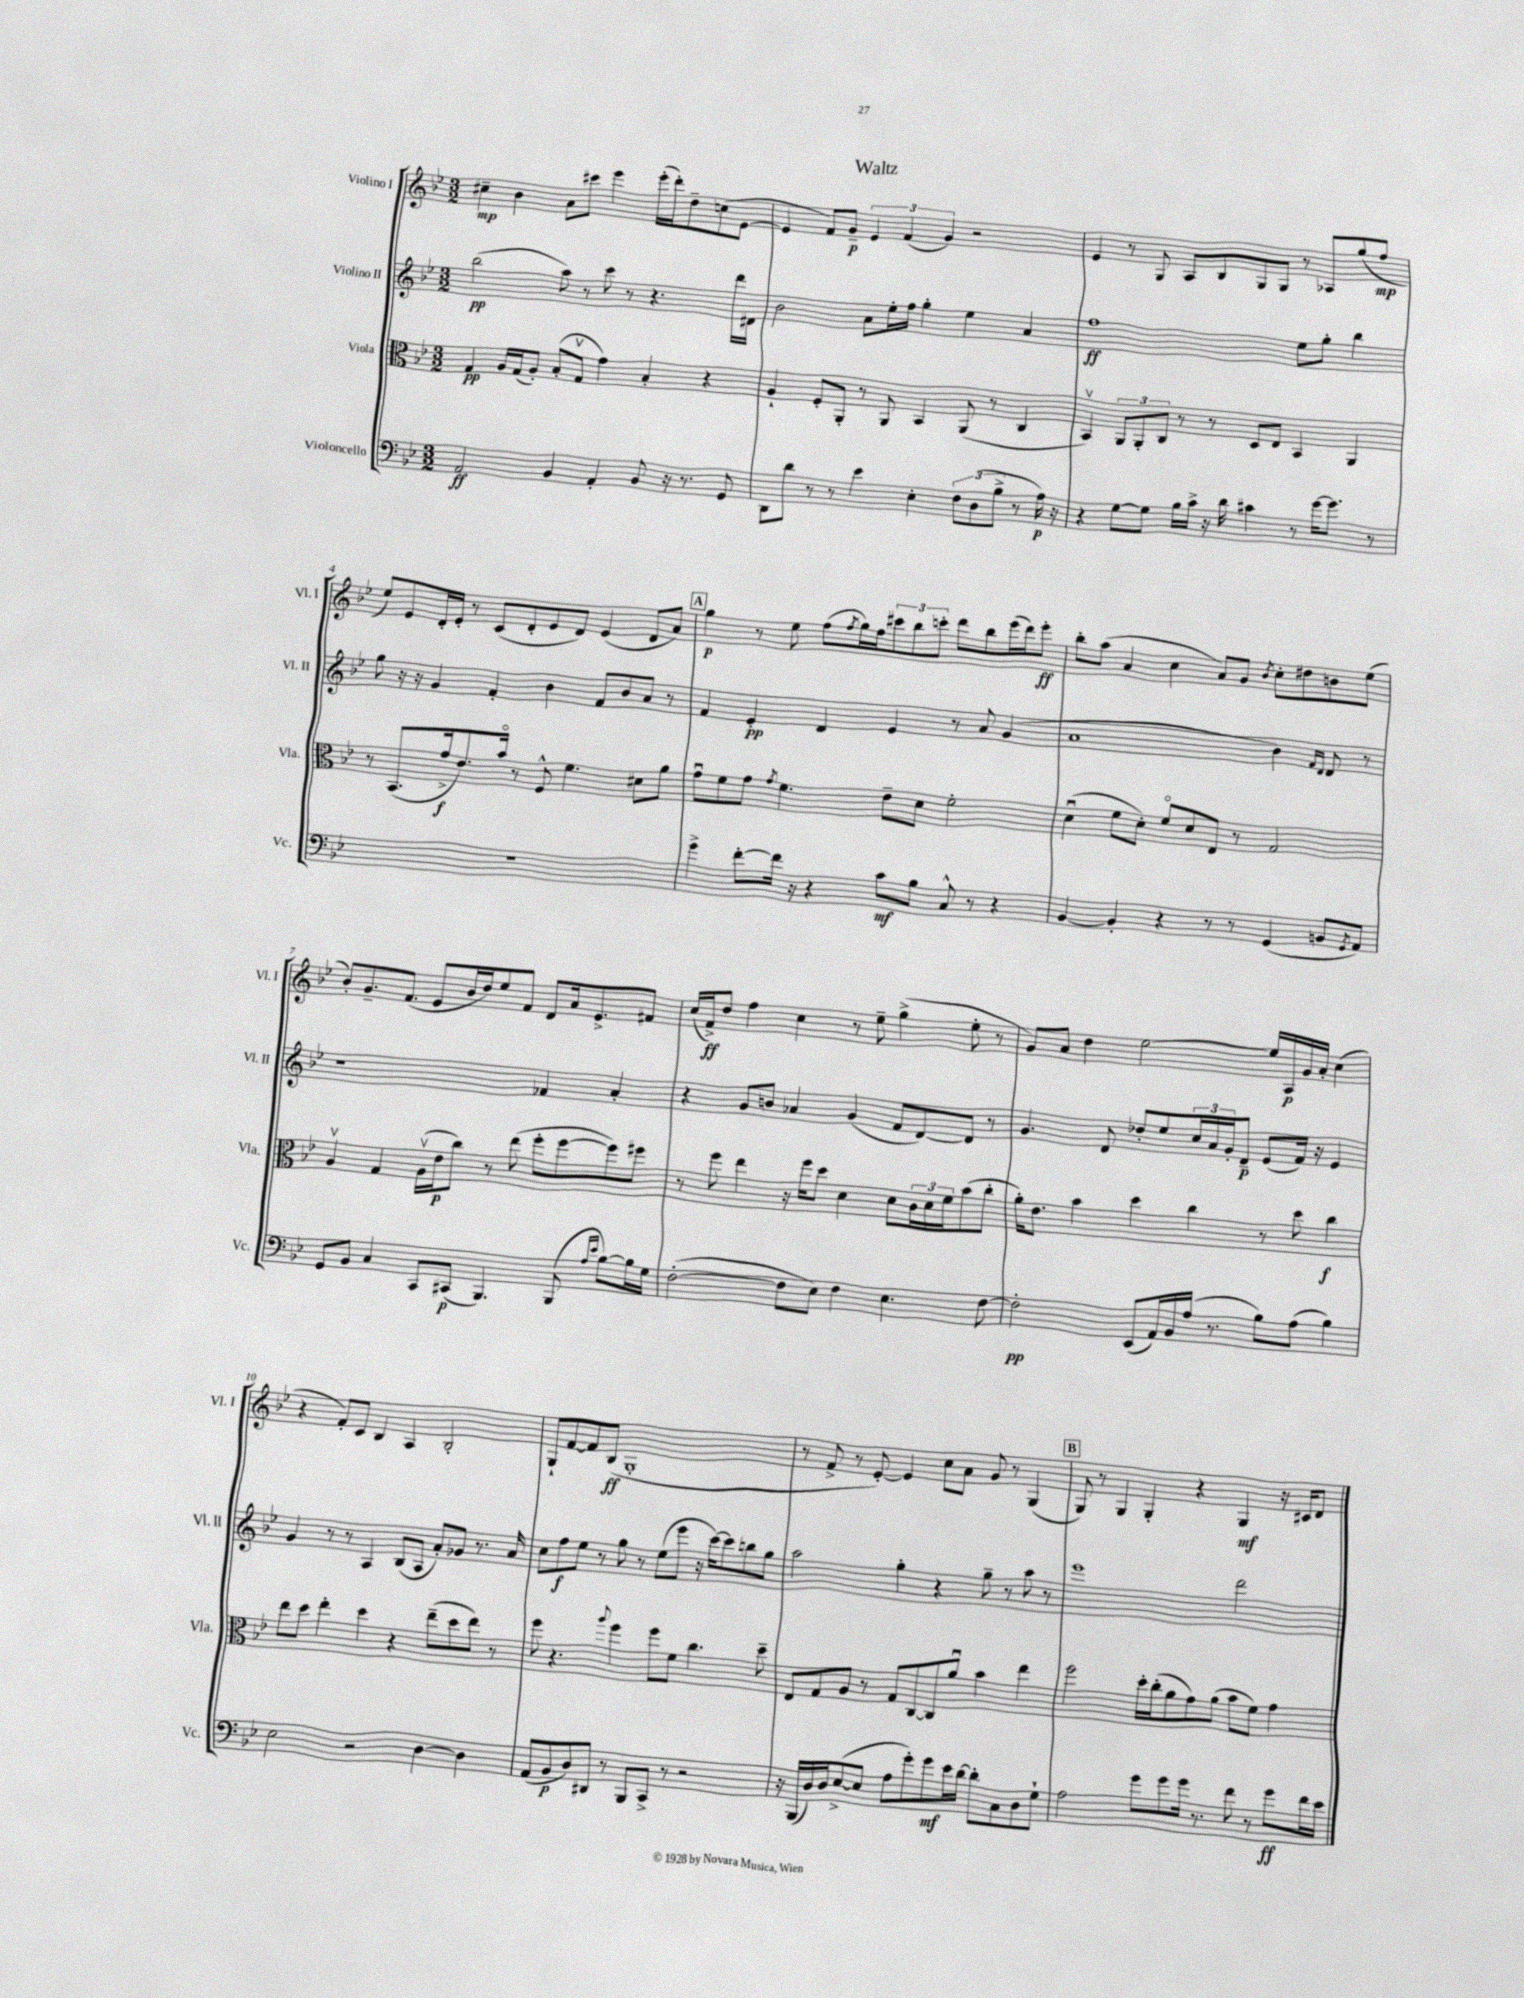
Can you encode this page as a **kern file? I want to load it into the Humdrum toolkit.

**kern	**kern	**kern	**kern
*staff4	*staff3	*staff2	*staff1
*clefF4	*clefC3	*clefG2	*clefG2
*k[b-e-]	*k[b-e-]	*k[b-e-]	*k[b-e-]
*M3/2	*M3/2	*M3/2	*M3/2
2AA/	4G/	(2bb-\	4cc#~\
.	16A/LL	.	4b-\
.	(16G/J	.	.
.	8A'/J)	.	.
4BB-/	(8B-'/L	8aa\)	8a\L
.	8Gv/J	8r	8ccc#\J
4AA'/	4g\)	8ccc\	4eee-\
.	.	8r	.
8BB-/	4B-'/	4.r	(16eee-'\LL
.	.	.	16ddd'\J)
16r	.	.	8dd~\
8.r	.	.	.
.	4r	.	(8cc\
8GG/	.	16ddd\LL	[8e-\J
.	.	16d#\JJ	.
=	=	=	=
8DD\L	4A`/	2b-\	4e-/]
8d\J	.	.	.
8r	8F'/L	.	8f/L)
8r	8AA'/J	.	8g~/J
4e-\	8r	8a\L	6e-/
.	8AA/	16ee-'\L	.
.	.	.	(6f/
.	.	16ff\JJ	.
4E-'\	4BB-/	4gg'\	.
.	.	.	6g/)
12F\L	(8AA/	4ee-\	2r
(12D\	.	.	.
.	8r	.	.
12B-^\J	.	.	.
8r	4C/	4a/	.
16A\)	.	.	.
16r	.	.	.
=	=	=	=
4r	4BB-v/)	1ff	4e-/
[8G\L	12AA/L	.	8r
.	12AA'/	.	.
8G\]J	.	.	8G/
.	12C/J	.	.
16B-\LL	8r	.	8A/L
16c^\JJ	.	.	.
16r	8r	.	8B-/
16d\	.	.	.
4c#\	8D/L	.	8G/
.	8E-/J	.	8G/J
8r	4BB-/	8ee-\L	8r
[16g\LK	.	8gg'\J	8A-/L
8.g\]J	.	.	.
.	4AA/	4bb-\	(8gg/
8r	.	.	8ff/J
=	=	=	=
1.r	8r	8gg\	8ee-/L)
.	(8.BB-/L	16r	8e-/
.	.	16r	.
.	.	4g/	16d'/L
.	16g^/k	.	16e-'/JJ
.	8.e-/)	.	8r
.	.	4f'/	(8c/L
.	16b-o/Jk	.	.
.	8r	.	8d'/
.	8F^^/	4b-\	8e-/
.	4.f\	.	8d/J)
.	.	8f/L	(4e-/
.	.	8b-/	.
.	8d#\L	8a/J	8d/L
.	8a\J	8r	8a/J)
=	=	=	=
4g^\	8gu\L	4f/	4gg\
.	8f\	.	.
[8f'\L	8g\J	4e-'/	8r
.	8qg/	.	.
16f\]Jk	4.f\	.	8ee-\
16r	.	.	.
4r	.	4d/	(8ff\L
.	.	.	8qff/
.	.	.	16gg\L)
.	.	.	16ff\J
8c\L	8e-~\L	4e-/	12ccc#\
.	.	.	12bb-\
8B-\J	8d\J	.	.
.	.	.	12ccc'\J
8C^^/	2f'\	8r	8ddd\L
8r	.	8a/	8bb-\
4r	.	(4g/	(16eee-\L
.	.	.	16ddd\J)
.	.	.	8eee-'\J
=	=	=	=
[4BB-/	(4du\	1a	8bb-'\L
.	.	.	(8aa\J
4BB-'/]	8f\L	.	4a/
.	8d'\J)	.	.
4r	8fo/L	.	4cc\
.	8d/	.	.
8r	8E-/J	.	8a/L)
8r	8r	.	8g/J
.	.	.	8qb-/
(4GG/	2G/	4b-\)	8cc'\L
.	.	.	8dd#\
.	.	16qqf/LL	.
.	.	16qqd/JJ	.
8BB/L	.	8d/	8b\
8qGG/	.	.	.
8AA/J)	.	8r	(8ee-\J
=	=	=	=
8GG/L	4Av/	1r	8b-'/L)
8BB-/J	.	.	8.g~/
4C/	4G/	.	.
.	.	.	(8.f/J
8CC/L	(16Av\LL	.	8e-/L
.	16e-\J	.	.
(8CC#/J	8cc\J)	.	16b-/L
.	.	.	16dd/J)
4.BBB-/)	8r	.	8ee-/
.	(8ee-\	.	8f/J
.	8ff'\L	4f-/	8d/L
(8BBB-/	[8ff\	.	16a/k
.	.	.	8.e-^/
16qqA/LL	.	.	.
16qqe-/JJ	.	.	.
[8B-\L)	8ff\])	4a'/	.
16B-\]L	8ff#\J	.	8f#/J
16G\JJ	.	.	.
=	=	=	=
([2F'\	8r	4r	(16cc/LL
.	.	.	16f^/J)
.	8ff\	.	8dd/J
.	4ee-\	8g/L	4ff\
.	.	8b/J	.
8F\]L	16r	4a-/	4cc\
.	16ff\LK	.	.
8E-\J)	8dd\J	.	.
4F\	4d\	(4g/	8r
.	.	.	8ee-~\
4.E-\	8d\L	8f/L	(4gg^\
.	24c\L	[8d/)	.
.	24d\	.	.
.	24f\J	.	.
.	(8b-\	8d/]J	8ee-'\
[8F\	8cc'\J	8r	8r
=	=	=	=
2F'\]	16a'\LK)	4.g/	8g/L)
.	8.e-\J	.	.
.	.	.	8a/J
.	4b-\	.	4dd\
.	.	8d/	.
(8EE-/L	4dd\	8dd-'/L	[2ee-\
16AA/L)	.	8ee-/	.
16BB-/	.	.	.
(16A/JJ	4cc\	24cc/L	.
.	.	24a/	.
8.r	.	.	.
.	.	24g'/J	.
.	.	8d~/J	.
8B-\L)	8r	(8e-/L	16ee-/]LL
.	.	.	16A/
(8A\J	8dd\	16f/Jk)	16g/
.	.	16r	16a'/JJ
4B-\)	4cc\	4e-/	(4cc\
=	=	=	=
2E-\	8ee-\L	4g/	4r
.	8dd\J	.	.
.	4ee-'\	8r	8f'/L)
.	.	8r	8c/J
2r	4dd\	4A/	4B-/
.	4r	(8B-/L	4A/
.	.	8A/J	.
[4D\	(8ee-~\L	8a'/L)	2B-'/
.	8dd\	8g-/J	.
4D\]	8ee-\J)	8.r	.
.	8r	.	.
.	.	16a/	.
=	=	=	=
(8AA/L	8ff\	8cc\L	8G`/L
8BB-/	4.r	8ff\	[8f/
8D/)	.	8ee-\J	8f/]
8DD#/J	.	8r	(8B-/J
.	8qqaa/	.	.
8r	4ff\	8gg\	1G'
8BBB-/L	.	8r	.
8CC^/J	8ff\L	(8ee-\L	.
8r	8f\J	8eee-\J	.
2r	4.cc\	16r	.
.	.	[16ccc\LK)	.
.	.	8ccc\]	.
.	.	8bb\	.
.	8dd~\	8gg\J	.
=	=	=	=
16r	8E-/L	2aa\	8r
(16BBB-/LL	.	.	.
16D/)	8G/	.	8f^/
16D/J	.	.	.
([8E-^/	8A/J	.	8r
8E-/]J	8r	.	[8e-'/)
8A\L	8G/L	4gg'\	4e-/]
8g'\)	[8C/	.	.
8g\	8C/]	4r	8cc\L
16e-\L	8au/J	.	8a\J
[16d\JJ	.	.	.
8d'\]L	4b-\	8gg~\	8g/
8C\	.	8r	8r
8D\	4ee-\	8aa\	(4G/
8G`\J	.	8r	.
=	=	=	=
2A\	2ff\	1eee-	8G/)
.	.	.	8r
.	.	.	4G/
8g\L	16dd'\LL	.	4G'/
.	(16cc'\J	.	.
8g\	8a\	.	.
16g\Jk	8g\)	.	4r
8.r	.	.	.
.	(8a\J	.	.
8f\	8b-\L	2ddd\	4G/
8r	8f\J)	.	.
8g\L	4g\	.	16r
.	.	.	16c#/LK
16f\L	.	.	8d/J
16e-\JJ	.	.	.
==	==	==	==
*-	*-	*-	*-
